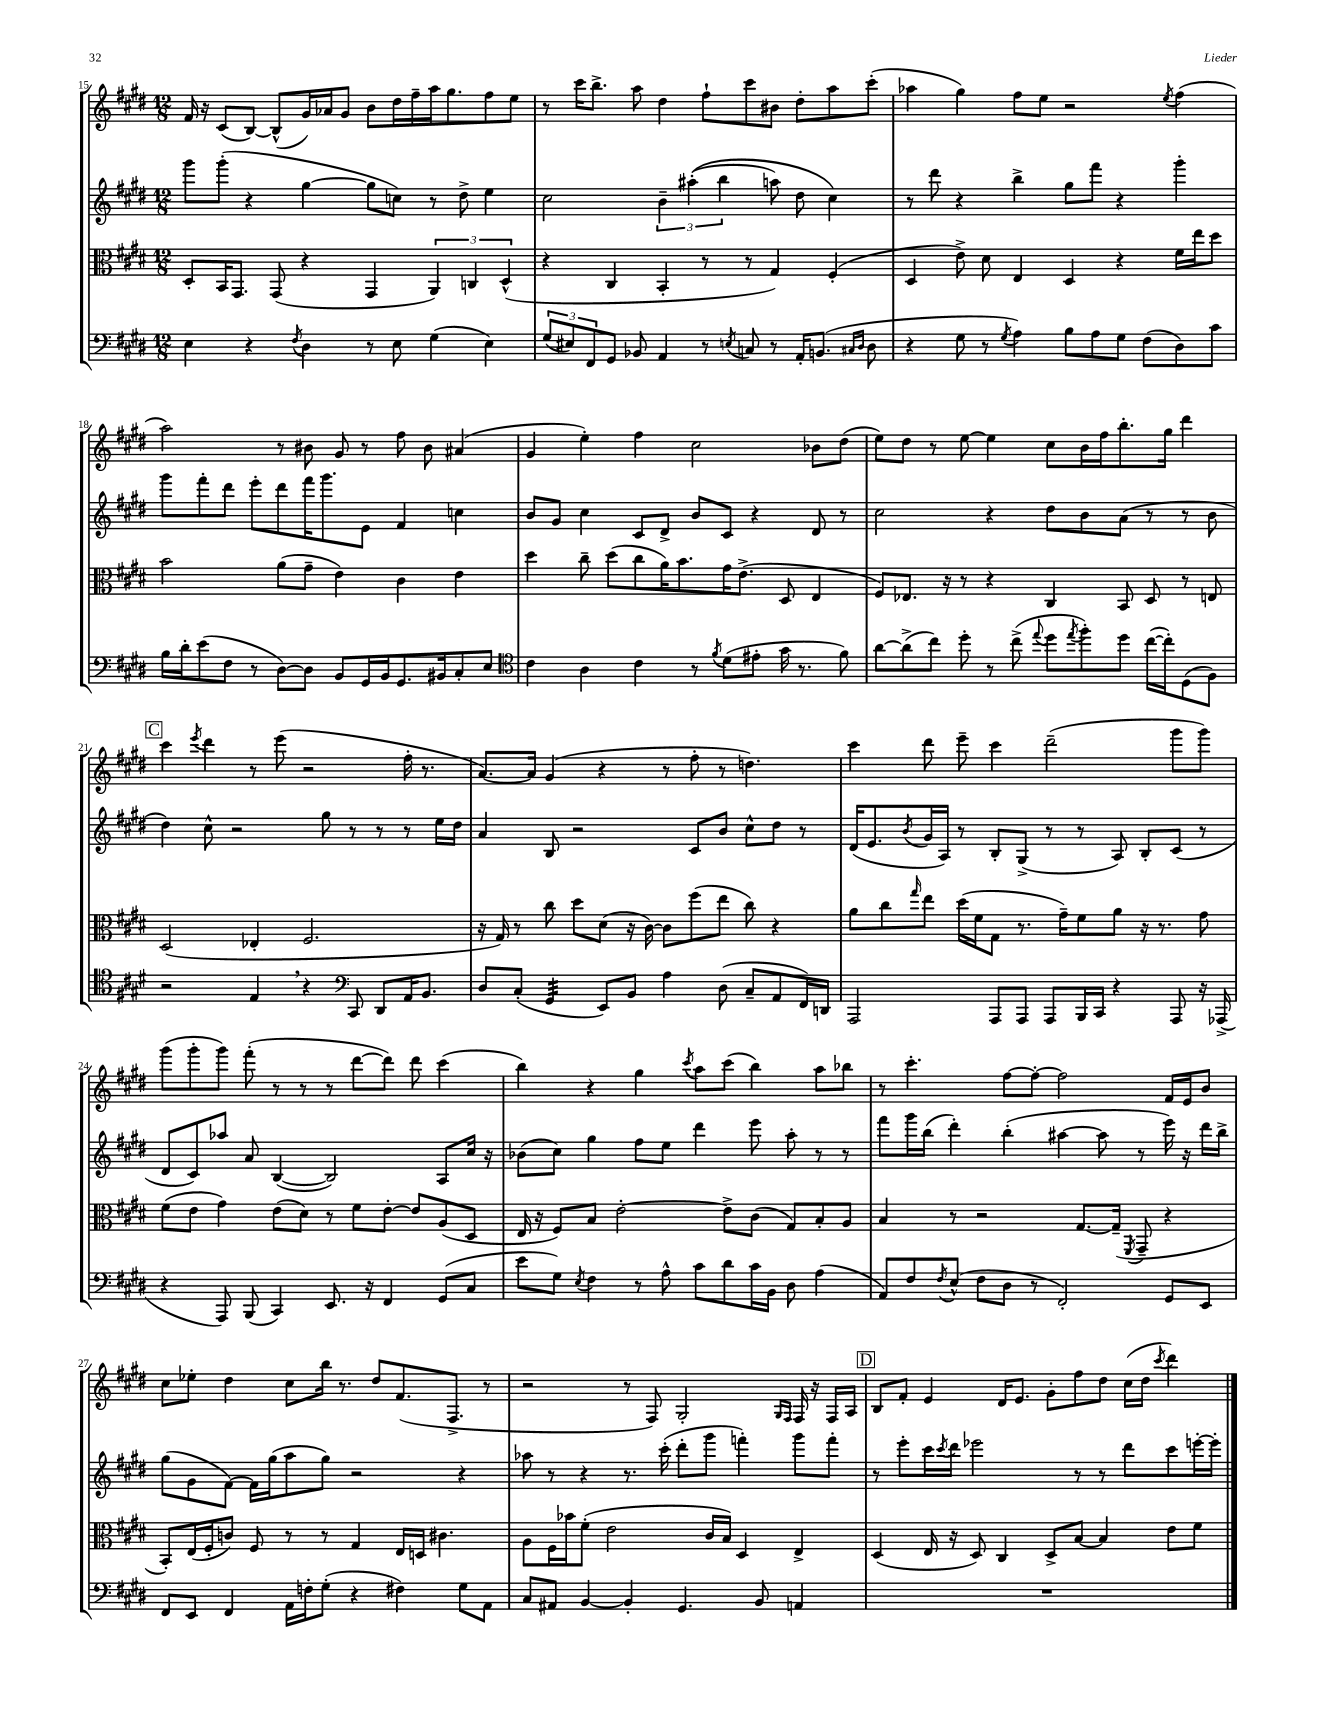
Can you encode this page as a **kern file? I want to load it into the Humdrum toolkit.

**kern	**kern	**kern	**kern
*staff4	*staff3	*staff2	*staff1
*clefF4	*clefC3	*clefG2	*clefG2
*k[f#c#g#d#]	*k[f#c#g#d#]	*k[f#c#g#d#]	*k[f#c#g#d#]
*M12/8	*M12/8	*M12/8	*M12/8
4E	8D#'	8ggg#	16f#
.	.	.	16r
.	16BB	(8ggg#'	(8c#
.	8.GG#	.	.
4r	.	4r	[8B)
.	(8GG#	.	(8B^^]
8qF#	.	.	.
4D#	4r	[4gg#	16g#)
.	.	.	16a-
.	.	.	8g#
8r	4GG#	8gg#]	8b
8E	.	8cc)	16dd#
.	.	.	16ff#~
(4G#	6AA)	8r	16aa
.	.	.	8.gg#
.	.	8dd#^	.
.	6C	.	.
4E)	.	4ee	8ff#
.	(6D#^^	.	.
.	.	.	8ee
=	=	=	=
(12G#	4r	2cc#	8r
12E#)	.	.	.
.	.	.	16ccc#
12FF#	.	.	.
.	.	.	8.bb^
8GG#	4C#	.	.
8BB-	.	.	8aa
4AA	4BB'	6b~	4dd#
.	.	&((6aa#'	.
8r	8r	.	8ff#`
.	.	6bb	.
8qE	.	.	.
8C	8r	.	8ccc#
8r	4G#)	8aa)	8b#
16AA'	.	8dd#	8dd#'
(8.BB	.	.	.
.	(4F#'	4cc#&)	8aa
16qqC#	.	.	.
16qqD#	.	.	.
8D#	.	.	(8ccc#'
=	=	=	=
4r	4D#	8r	4aa-
.	.	8ddd#	.
8G#	8e^)	4r	4gg#)
8r	8d#	.	.
8qG#	.	.	.
4A)	4E	4bb^	8ff#
.	.	.	8ee
8B	4D#	8gg#	2r
8A	.	8fff#	.
8G#	4r	4r	.
(8F#	.	.	.
.	.	.	8qee
8D#)	16f#	4ggg#'	(4ff#
.	16ee	.	.
8c#	8dd#	.	.
=	=	=	=
16B	2b	8ggg#	2aa)
16d#'	.	.	.
(8e	.	8fff#'	.
8F#	.	8ddd#	.
8r	.	8eee'	.
[8D#)	(8a	8ddd#	8r
8D#]	8g#~	16fff#	8b#
.	.	8.ggg#	.
8BB	4e)	.	8g#
16GG#	.	8e	8r
16BB	.	.	.
8.GG#	4c#	4f#	8ff#
.	.	.	8b#
16BB#	.	.	.
8C#'	4e	4cc	(4a#
8E	.	.	.
=	=	=	=
*clefC4	*	*	*
4c#	4dd#	8b	4g#
.	.	8g#	.
4A	8cc#~	4cc#	4ee')
.	(8dd#	.	.
4c#	8cc#	8c#	4ff#
.	16a)	8d#^	.
.	8.b	.	.
8r	.	8b	2cc#
8qf#	.	.	.
(8d#	16g#	8c#	.
.	(8.e^	.	.
8e#'	.	4r	.
16g#	8D#	.	.
8.r	.	.	.
.	4E	8d#	8b-
8f#)	.	8r	(8dd#
=	=	=	=
[8a	8F#)	2cc#	8ee)
(8a^]	8.E-	.	8dd#
8cc#)	.	.	8r
.	16r	.	.
8dd#'	8r	.	[8ee
8r	4r	4r	4ee]
(8cc#^	.	.	.
8qqee	.	.	.
8dd#	4C#	8dd#	8cc#
8qee	.	.	.
8ff#')	.	8b	16b
.	.	.	16ff#
8dd#	8BB	(8a	8.bb'
([16cc#	8D#	8r	.
16cc#'])	.	.	16gg#
(8D#	8r	8r	4ddd#
8F#)	8E	8b	.
=	=	=	=
2r	(2D#	4dd#)	4ccc#
.	.	.	8qeee
.	.	8cc#^^	4ddd#
.	.	2r	.
4E	4E-'	.	8r
.	.	.	(8eee
4r	2.F#	.	2r
.	.	8gg#	.
*clefF4	*	*	*
8CC#	.	8r	.
8DD#	.	8r	.
16AA	.	8r	16ff#'
8.BB	.	.	8.r
.	.	16ee	.
.	.	16dd#	.
=	=	=	=
8D#	16r	4a	[8.a)
.	16G#)	.	.
(8C#'	8r	.	.
.	.	.	16a]
4GG#	8cc#	8B	(4g#
.	8dd#	2r	.
8EE)	(8d#	.	4r
8BB	16r	.	.
.	[16c#)	.	.
4A	8c#]	.	8r
.	(8ff#	8c#	8ff#'
(8D#	8ee	8b	8r
8C#~	8cc#)	8cc#^^	4.dd)
8AA	4r	8dd#	.
16FF#)	.	8r	.
16DD	.	.	.
=	=	=	=
2AAA	8a	(16d#	4ccc#
.	.	8.e	.
.	8cc#	.	.
.	16qqgg#	8qb	.
.	8ee	16g#	8ddd#
.	.	16A)	.
.	(16dd#	8r	8eee~
.	16f#	.	.
8AAA	8G#	8B'	4ccc#
8AAA	8.r	(8G#^	.
8AAA	.	8r	(2ddd#~
.	16g#~)	.	.
16BBB	8f#	8r	.
16CC#	.	.	.
4r	8a	8A)	.
.	16r	8B'	.
.	8.r	.	.
8AAA	.	(8c#	8ggg#
16r	8g#	8r	8ggg#)
(16AAA-^	.	.	.
=	=	=	=
4r	(8f#	8d#	(8ggg#
.	8e	8c#)	8ggg#'
8AAA)	4g#)	8aa-	8ggg#)
(8BBB	.	8a	(8fff#'
4CC#)	(8e	([4B	8r
.	8d#)	.	8r
8.EE	8r	2B])	8r
.	8f#	.	[8ddd#
16r	.	.	.
4FF#	[8e'	.	8ddd#])
.	8e]	.	8ddd#
(8GG#	(8A	8A	(4ccc#
8C#	8D#	16cc#	.
.	.	16r	.
=	=	=	=
8e	16E	(8b-	4bb)
.	16r	.	.
8G#)	8F#)	8cc#)	.
8qE	.	.	.
4F#	8B	4gg#	4r
.	[2e'	.	.
8r	.	8ff#	4gg#
8A^^	.	8ee	.
.	.	.	8qccc#
8c#	.	4ddd#	8aa
8d#	8e^]	.	(8ccc#
16c#	(8c#	8eee	4bb)
16BB	.	.	.
8D#	8G#)	8aa'	.
(4A	8B'	8r	8aa
.	8A	8r	8bb-
=	=	=	=
8AA)	4B	8fff#	8r
8F#	.	16ggg#	4.ccc#'
.	.	(16bb	.
8qF#	.	.	.
(8E^^	8r	4ddd#')	.
8F#	2r	.	.
8D#	.	(4bb'	[8ff#
8r	.	.	8ff#'_
2FF#')	.	[4aa#	2ff#]
.	[8.G#	.	.
.	.	8aa#]	.
.	(16G#~]	.	.
.	8qFF#	.	.
.	8GG#~	8r	.
8GG#	4r	16eee)	16f#
.	.	16r	16e
8EE	.	16ddd#	8b
.	.	16bb^	.
=	=	=	=
8FF#	8BB')	(8gg#	8cc#
8EE	(16E	8g#	8ee-'
.	16F#'	.	.
4FF#	8c)	[8f#)	4dd#
.	8F#	16f#]	.
.	.	(16gg#	.
16AA	8r	8aa	8cc#
16F'	.	.	.
(8G#'	8r	8gg#)	16bb
.	.	.	8.r
4r	4G#	2r	.
.	.	.	8dd#
4F#)	16E	.	(8.f#
.	16D	.	.
.	4.c#	.	.
.	.	.	8.F#^
8G#	.	4r	.
8AA	.	.	8r
=	=	=	=
8C#	8A	8aa-	2r
8AA#	16F#	8r	.
.	16b-	.	.
[4BB	(8f#'	4r	.
.	2e	.	.
4BB']	.	8.r	8r
.	.	.	8F#)
.	.	(16ccc#'	.
4.GG#	.	8ddd#'	2G#'
.	16c#	8ggg#	.
.	16B)	.	.
.	4D#	4fff')	.
8BB	.	.	.
.	.	.	16qqG#
.	.	.	16qqF#
4AA	4E^	8ggg#	16F#
.	.	.	16r
.	.	8fff'	16F#
.	.	.	16A
=	=	=	=
1.r	(4D#	8r	8B
.	.	8eee'	8f#'
.	16E	16ccc#	4e
.	.	8qccc#	.
.	16r	16ddd#	.
.	8D#)	2eee-	.
.	4C#	.	16d#
.	.	.	8.e
.	8D#^	.	8g#'
.	[8B	8r	8ff#
.	4B]	8r	8dd#
.	.	8ddd#	(16cc#
.	.	.	16dd#
.	.	.	8qccc#
.	8e	8ccc#	4ddd#)
.	8f#	[16eee'	.
.	.	16eee']	.
==	==	==	==
*-	*-	*-	*-
